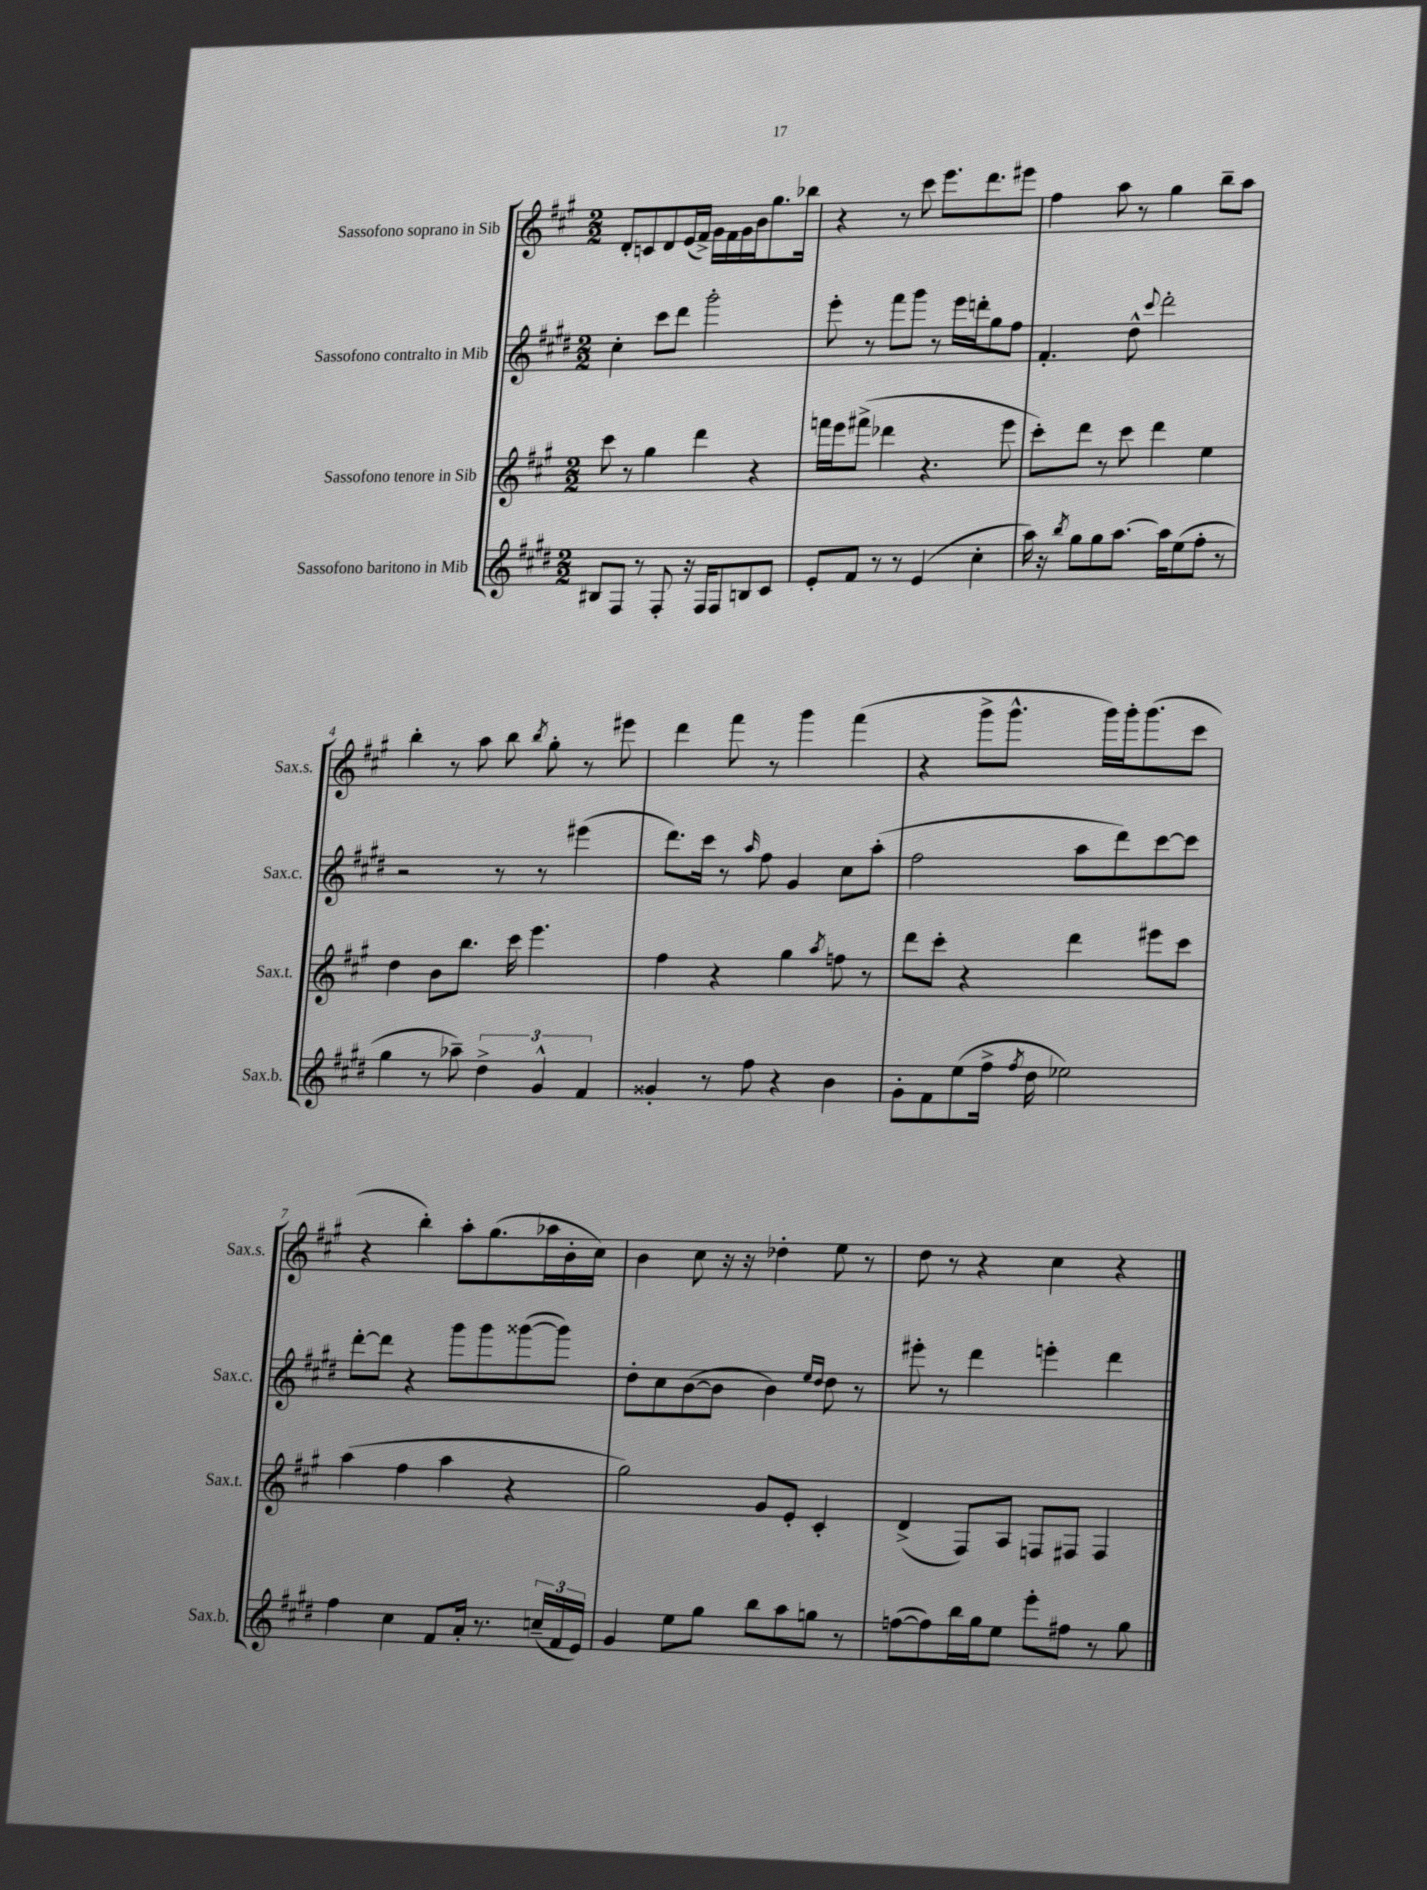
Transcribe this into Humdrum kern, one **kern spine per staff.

**kern	**kern	**kern	**kern
*part4	*part3	*part2	*part1
*staff4	*staff3	*staff2	*staff1
*I"Sassofono baritono in Mib	*I"Sassofono tenore in Sib	*I"Sassofono contralto in Mib	*I"Sassofono soprano in Sib
*I'Sax.b.	*I'Sax.t.	*I'Sax.c.	*I'Sax.s.
*clefG2	*clefG2	*clefG2	*clefG2
*k[f#c#g#d#]	*k[f#c#g#]	*k[f#c#g#d#]	*k[f#c#g#]
*M2/2	*M2/2	*M2/2	*M2/2
=1	=1	=1	=1
8B#X/L	8ccc#\	4cc#'\	8d'/L
8F#/J	8r	.	8cn/
8r	4gg#\	8ccc#\L	8d/
8F#'/	.	8ddd#\J	(16e/L
.	.	.	16f#^/JJ)
16r	4ddd\	2ggg#'\	16g#\LL
16F#/KL	.	.	16f#\
8F#/	.	.	16g#\
.	.	.	16b\J
8Bn/	4r	.	8.gg#\
8c#/J	.	.	.
.	.	.	16bb-X\Jk
=2	=2	=2	=2
8e'/L	16fffn\LL	8eee'\	4r
.	16eee\J	.	.
8f#/J	(8fff#X^\J	8r	.
8r	4ddd-X\	8fff#\L	8r
8r	.	8ggg#\J	8ccc#\
(4e/	4.r	8r	8.eee\L
.	.	16eee\LL	.
.	.	16dddn'\J	8.ddd\
4cc#'\	.	8gg#\	.
.	8eee\	8ff#\J	8eee#X\J
=3	=3	=3	=3
16aa\)	8ccc#'\L)	4.f#'/	4ff#\
16r	.	.	.
8qbb/	.	.	.
8gg#\L	8ddd\J	.	.
8gg#\	8r	.	8aa\
[8.aa\J	8ccc#\	8dd#^^\	8r
.	.	8qqccc#/	.
.	4ddd\	2ddd#'\	4gg#\
16aa\KL]	.	.	.
(8ee\	.	.	.
8ff#'\J	4ee\	.	8bb~\L
8r	.	.	8aa\J
!!LO:LB:g=z
=4	=4	=4	=4
4gg#\	4dd\	2r	4bb'\
8r	8b\L	.	8r
8aa-X~\)	8.bb\J	.	8aa\
6dd#^\	.	8r	8bb\
.	16ccc#\	.	.
.	.	.	8qbb/
.	4.eee\	8r	8gg#'\
6g#^^/	.	.	.
.	.	(4eee#X\	8r
6f#/	.	.	.
.	.	.	8eee#X\
=5	=5	=5	=5
4g##X'/	4ff#\	8.ddd#\L)	4ddd\
.	.	16ccc#\Jk	.
8r	4r	8r	8fff#\
.	.	16qqaa/	.
8ff#\	.	8ff#\	8r
4r	4gg#\	4g#/	4ggg#\
.	8qaa/	.	.
4b\	8ffn\	8cc#\L	(4fff#\
.	8r	(8aa'\J	.
=6	=6	=6	=6
8g#'\L	8ddd\L	2ff#\	4r
8f#\	8ccc#'\J	.	.
(8ee\	4r	.	8ggg#^\L
16ff#^\Jk	.	.	8.ggg#^^\J
8qff#/	.	.	.
16dd#\	.	.	.
2ee-X\)	4ddd\	8aa\L	.
.	.	.	16ggg#\LL)
.	.	8ddd#\)	16ggg#'\J
.	.	.	(8.ggg#\
.	8eee#X\L	[8ccc#\	.
.	8ccc#\J	8ccc#\J]	8ccc#\J
!!LO:LB:g=z
=7	=7	=7	=7
4ff#\	(4aa\	[8ddd#'\L	4r
.	.	8ddd#\J]	.
4cc#\	4ff#\	4r	4bb'\)
8f#/L	4aa\	8ggg#\L	8aa'\L
16a'/Jk	.	8ggg#\	(8.gg#\
8.r	.	.	.
.	4r	([8ggg##X\	.
.	.	.	16aa-X\L
(24ccn~/LL	.	8ggg##\J])	16b'\
24f#/	.	.	.
.	.	.	16cc#\JJ)
24e/JJ)	.	.	.
=8	=8	=8	=8
4g#/	2gg#\)	8dd#'\L	4b\
.	.	8cc#\	.
8ee\L	.	([8b\	8cc#\
8gg#\J	.	8b\J]	16r
.	.	.	16r
8bb\L	8g#/L	4b\)	4dd-X'\
8aa\	8e'/J	.	.
.	.	16qqee/LL	.
.	.	16qqdd#/JJ	.
8ggn\J	4c#'/	8dd#\	8ee\
8r	.	8r	8r
=9	=9	=9	=9
([8ffn\L	(4d^/	8eee#X'\	8dd\
8ff\])	.	8r	8r
16bb\L	8F#/L)	4ddd#\	4r
16gg#\J	.	.	.
8ee\J	8A/J	.	.
8eee'\L	8Fn/L	4eeen'\	4cc#\
8ff#X\J	8F#X/J	.	.
8r	4F#/	4ddd#\	4r
8gg#\	.	.	.
==	==	==	==
*-	*-	*-	*-
